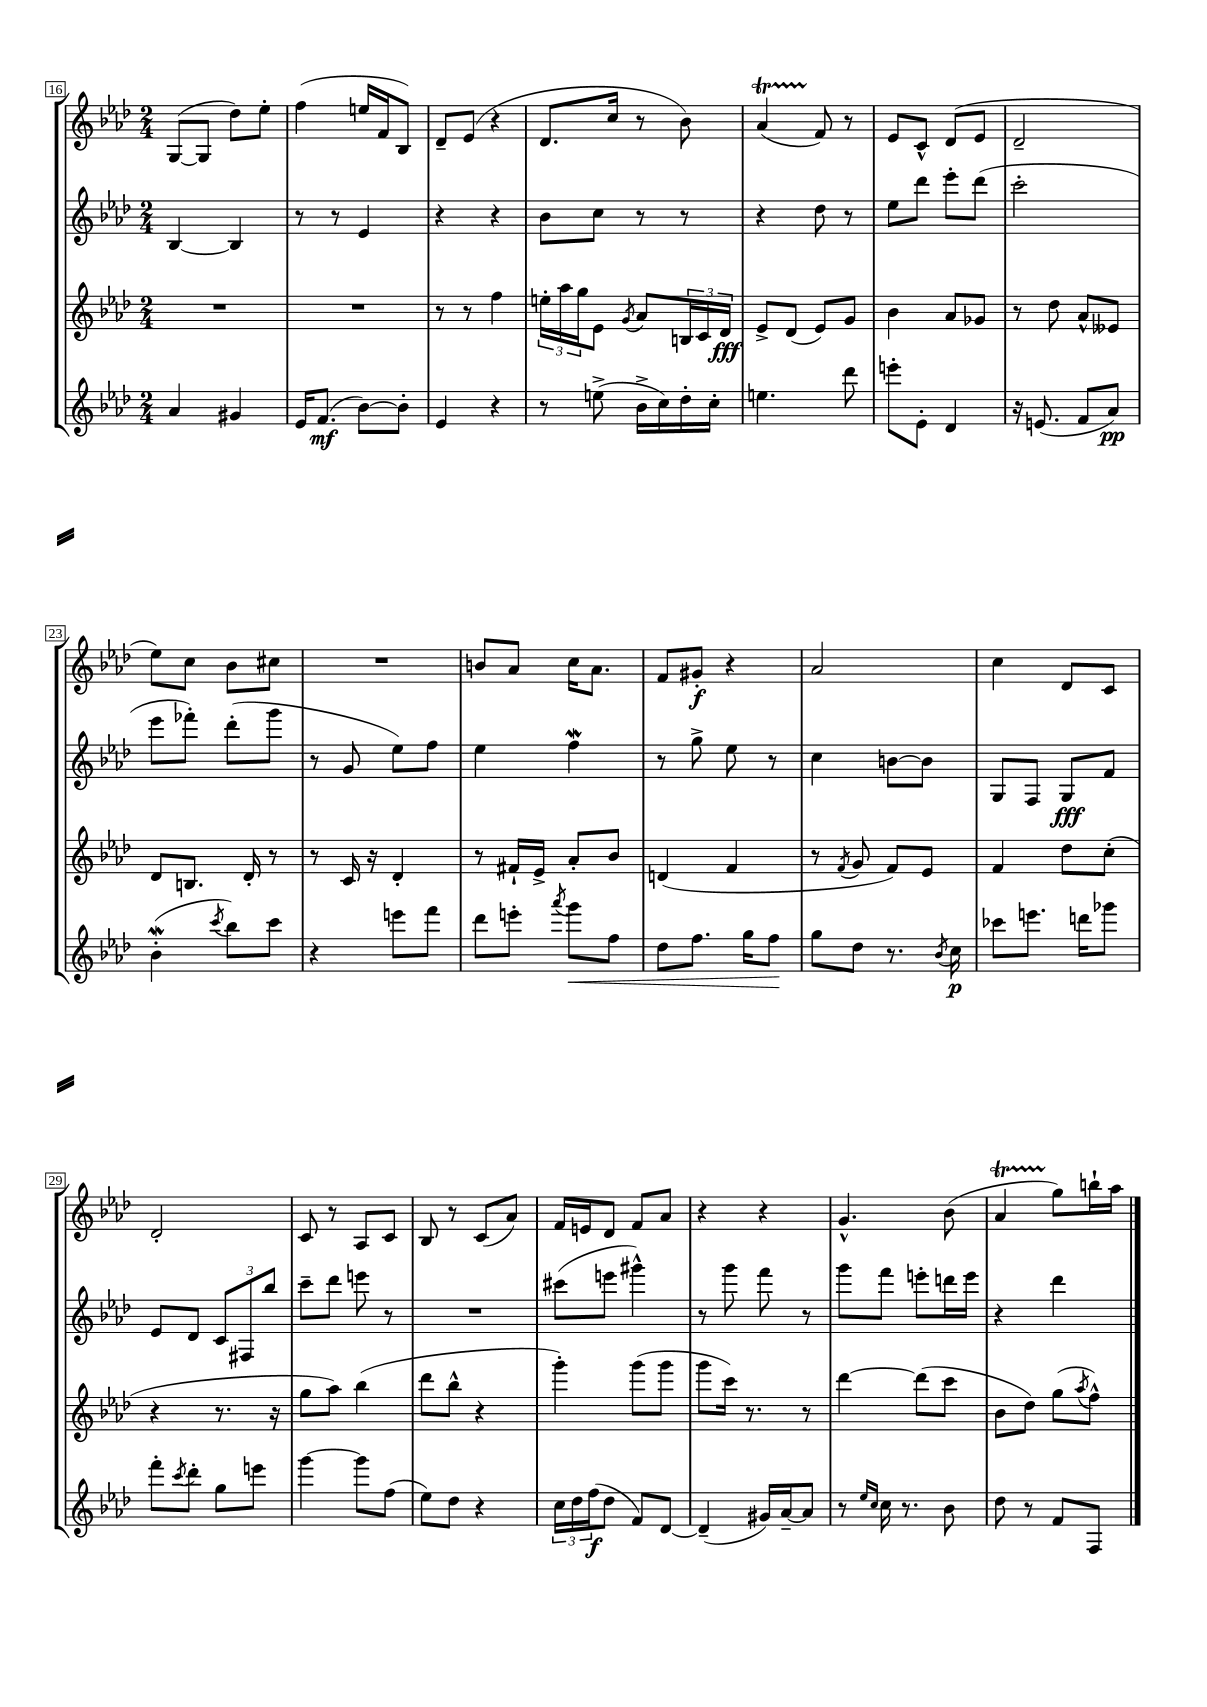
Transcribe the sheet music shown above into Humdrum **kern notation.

**kern	**kern	**kern	**kern
*staff4	*staff3	*staff2	*staff1
*clefG2	*clefG2	*clefG2	*clefG2
*k[b-e-a-d-]	*k[b-e-a-d-]	*k[b-e-a-d-]	*k[b-e-a-d-]
*M2/4	*M2/4	*M2/4	*M2/4
4a-/	2r	[4B-/	([8G/L
.	.	.	8G/]J
4g#/	.	4B-/]	8dd-\L)
.	.	.	8ee-'\J
=	=	=	=
16e-/LK	2r	8r	(4ff\
(8.f/J	.	.	.
.	.	8r	.
[8b-\L)	.	4e-/	16ee/LL
.	.	.	16f/J
8b-'\]J	.	.	8B-/J)
=	=	=	=
4e-/	8r	4r	8d-~/L
.	8r	.	(8e-/J
4r	4ff\	4r	4r
=	=	=	=
8r	24ee'\LL	8b-\L	8.d-/L
.	24aa-\	.	.
.	24gg\J	.	.
(8ee^\	8e-\J	8cc\J	.
.	.	.	16cc/Jk
.	8qg/	.	.
16b-^\LL	8a-/L	8r	8r
16cc\)	.	.	.
16dd-'\	24B/L	8r	8b-\)
.	24c/	.	.
16cc'\JJ	.	.	.
.	24d-/JJ	.	.
=	=	=	=
4.ee\	8e-^/L	4r	(4a-/
.	(8d-/J	.	.
.	8e-/L)	8dd-\	8f/)
8ddd-\	8g/J	8r	8r
=	=	=	=
8eee'\L	4b-\	8ee-\L	8e-/L
8e-'\J	.	8ddd-\J	8c^^/J
4d-/	8a-/L	8eee-'\L	(8d-/L
.	8g-/J	(8ddd-\J	8e-/J
=	=	=	=
16r	8r	2ccc'\	2d-~/
(8.e/	.	.	.
.	8dd-\	.	.
8f/L	8a-^^/L	.	.
8a-/J)	8e--/J	.	.
=	=	=	=
(4b-'\	8d-/L	8eee-\L	8ee-\L)
.	8.B/J	8fff-'\J)	8cc\J
8qccc/	.	.	.
8bb-\L)	.	(8ddd-'\L	8b-\L
.	16d-'/	.	.
8ccc\J	8r	8ggg\J	8cc#\J
=	=	=	=
4r	8r	8r	2r
.	16c/	8g/	.
.	16r	.	.
8eee\L	4d-'/	8ee-\L)	.
8fff\J	.	8ff\J	.
=	=	=	=
8ddd-\L	8r	4ee-\	8b/L
8eee'\J	16f#`/LL	.	8a-/J
.	16e-^/JJ	.	.
8qaaa-/	.	.	.
8ggg\L	8a-'/L	4ff\	16cc\LK
.	.	.	8.a-\J
8ff\J	8b-/J	.	.
=	=	=	=
8dd-\L	(4d/	8r	8f/L
8.ff\J	.	8gg^\	8g#'/J
.	4f/	8ee-\	4r
16gg\LK	.	.	.
8ff\J	.	8r	.
=	=	=	=
8gg\L	8r	4cc\	2a-/
.	8qf/	.	.
8dd-\J	8g/	.	.
8.r	8f/L)	[8b\L	.
.	8e-/J	8b\]J	.
8qb-/	.	.	.
16cc\	.	.	.
=	=	=	=
8ccc-\L	4f/	8G/L	4cc\
8.eee\J	.	8F/J	.
.	8dd-\L	8G/L	8d-/L
16ddd\LK	.	.	.
8ggg-\J	(8cc'\J	8f/J	8c/J
=	=	=	=
8fff'\L	4r	8e-/L	2d-'/
8qccc/	.	.	.
8ddd-'\J	.	8d-/J	.
8gg\L	8.r	12c/L	.
.	.	12F#/	.
8eee\J	.	.	.
.	.	12bb-/J	.
.	16r	.	.
=	=	=	=
[4ggg\	8gg\L	8ccc~\L	8c/
.	8aa-\J)	8ddd-\J	8r
8ggg\]L	(4bb-\	8eee\	8A-/L
(8ff\J	.	8r	8c/J
=	=	=	=
8ee-\L)	8ddd-\L	2r	8B-/
8dd-\J	8bb-^^\J	.	8r
4r	4r	.	(8c/L
.	.	.	8a-/J)
=	=	=	=
24cc\LL	4ggg'\)	(8ccc#\L	16f/LL
24dd-\	.	.	.
.	.	.	16e/J
(24ff\J	.	.	.
8dd-\J	.	8eee\J	8d-/J
8f/L)	(8ggg\L	4ggg#^^\)	8f/L
[8d-/J	8ggg\J	.	8a-/J
=	=	=	=
(4d-~/]	8ggg\L	8r	4r
.	16ccc\Jk)	8ggg\	.
.	8.r	.	.
16g#/LL)	.	8fff\	4r
[16a-~/J	.	.	.
8a-/]J	8r	8r	.
=	=	=	=
8r	[4ddd-\	8ggg\L	4.g^^/
16qqee-/LL	.	.	.
16qqcc/JJ	.	.	.
16cc\	.	8fff\J	.
8.r	.	.	.
.	(8ddd-\]L	8eee'\L	.
8b-\	8ccc\J	16ddd\L	(8b-\
.	.	16eee\JJ	.
=	=	=	=
8dd-\	8b-\L	4r	4a-/
8r	8dd-\J)	.	.
8f/L	(8gg\L	4ddd-\	8gg\L)
.	8qaa-/	.	.
8F/J	8ff^^\J)	.	16bb`\L
.	.	.	16aa-\JJ
==	==	==	==
*-	*-	*-	*-
